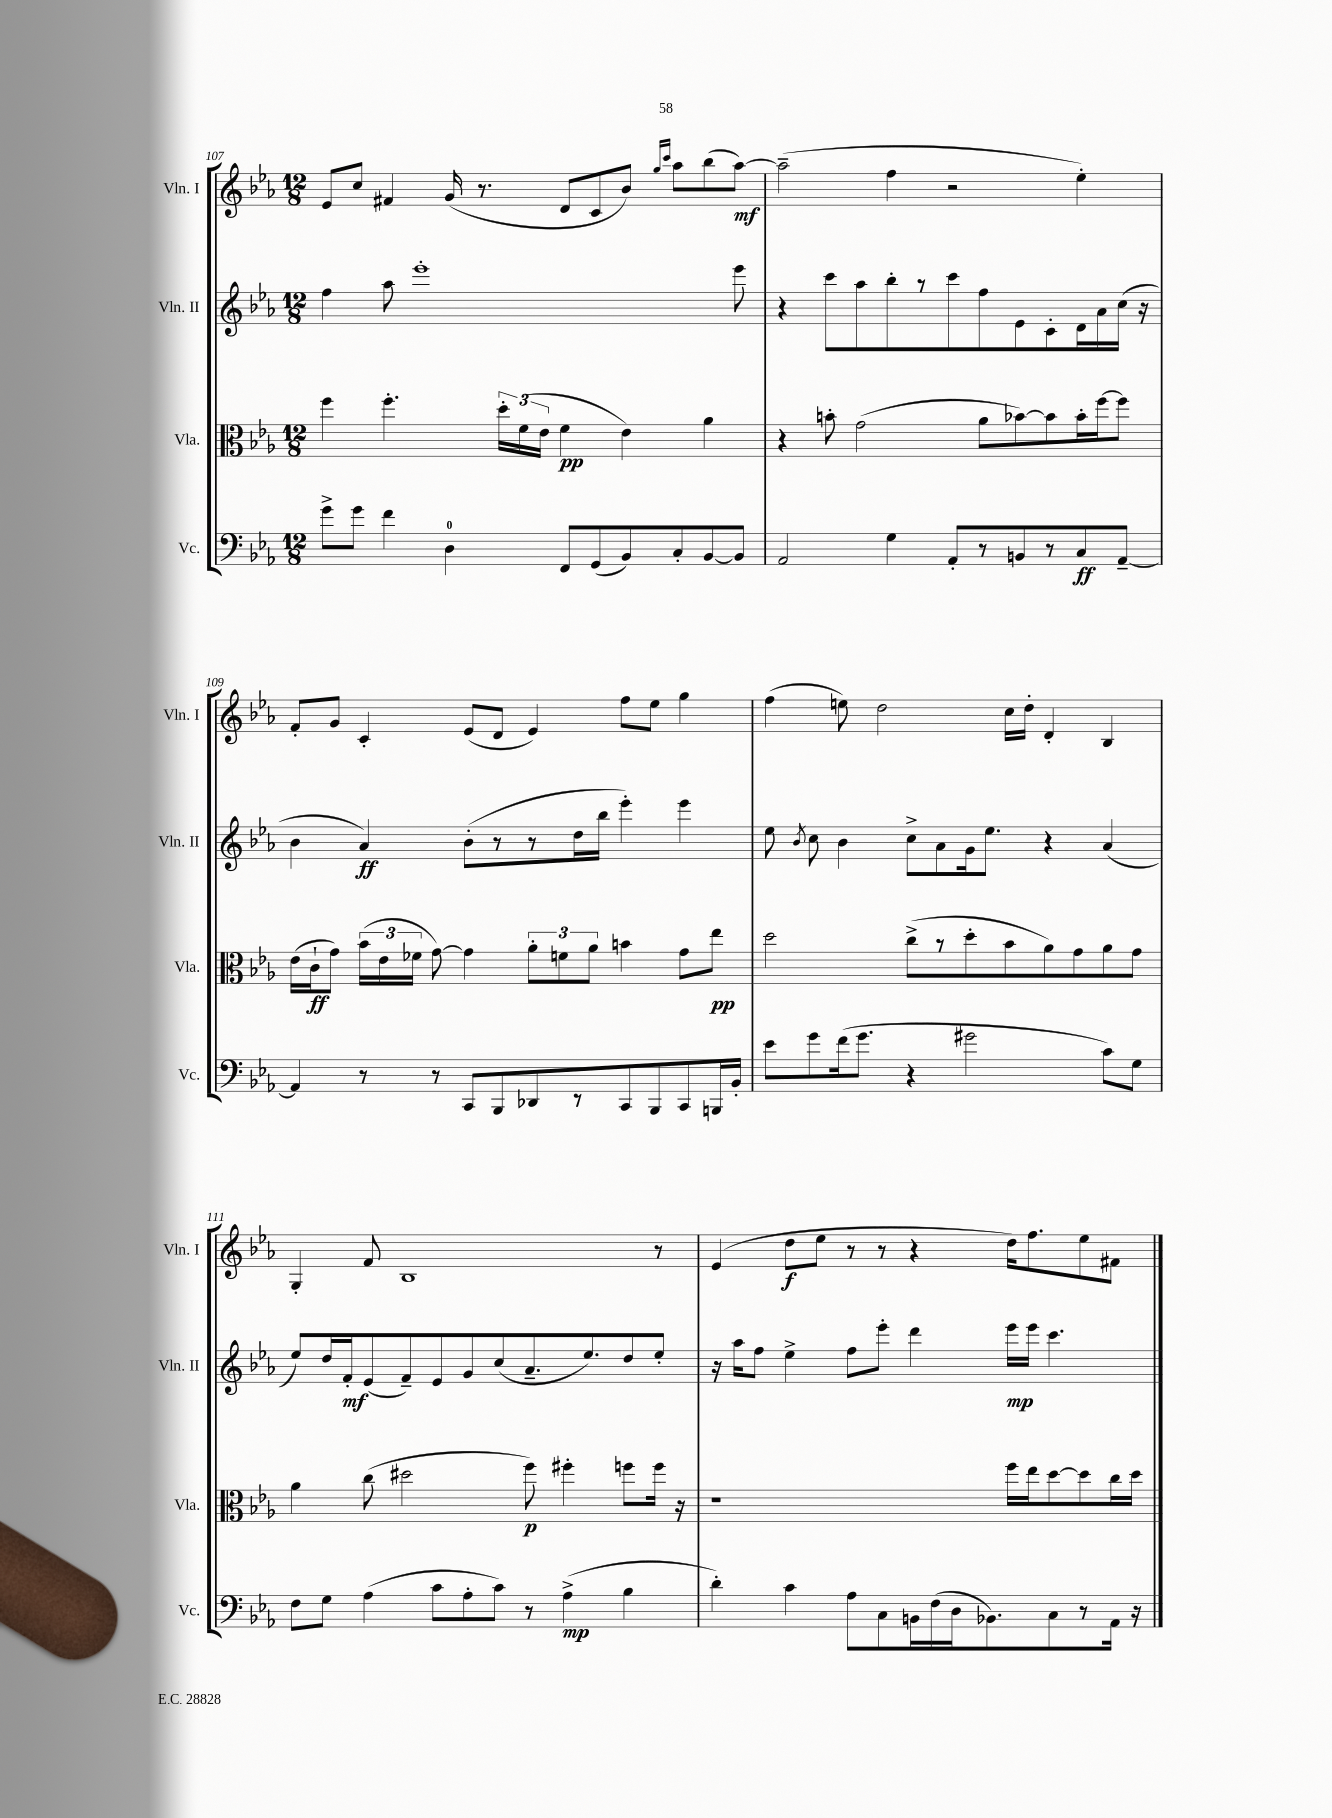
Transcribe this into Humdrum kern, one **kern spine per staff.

**kern	**kern	**kern	**kern
*staff4	*staff3	*staff2	*staff1
*clefF4	*clefC3	*clefG2	*clefG2
*k[b-e-a-]	*k[b-e-a-]	*k[b-e-a-]	*k[b-e-a-]
*M12/8	*M12/8	*M12/8	*M12/8
8g^	4ff	4ff	8e-
8g	.	.	8cc
4f	4.ff'	8aa-	4f#
.	.	1eee-'	.
4D	.	.	(16g
.	.	.	8.r
.	24dd'	.	.
.	(24f	.	.
.	24e-	.	.
8FF	4f	.	8d
(8GG	.	.	8c
8BB-)	4e-)	.	8b-)
.	.	.	16qqgg
.	.	.	16qqccc
8C'	.	.	8aa-
[8BB-	4a-	.	(8bb-
8BB-]	.	8eee-	[8aa-)
=	=	=	=
2AA-	4r	4r	(2aa-~]
.	8b'	8ccc	.
.	(2g	8aa-	.
4G	.	8bb-'	4ff
.	.	8r	.
8AA-'	.	8ccc	2r
8r	8a-	8ff	.
8BB	[8b-)	8e-	.
8r	8b-]	8c'	.
8C	16b-'	16d	4ee-')
.	[16ff	16a-	.
[8AA-~	8ff]	(16cc	.
.	.	16r	.
=	=	=	=
4AA-]	(16e-	4b-	8f'
.	16c`	.	.
.	8g)	.	8g
8r	(24b-	4a-)	4c'
.	24e-	.	.
.	24f-	.	.
8r	[8g)	.	.
8CC	4g]	(8b-'	(8e-
8BBB-	.	8r	8d
8DD-	12a-'	8r	4e-)
.	12f	.	.
8r	.	16dd	.
.	12a-	.	.
.	.	16bb-	.
8CC	4b	4eee-')	8ff
8BBB-	.	.	8ee-
8CC	8g	4eee-	4gg
16BBB	8ee-	.	.
16BB-'	.	.	.
=	=	=	=
8e-	2dd	8ee-	(4ff
.	.	8qb-	.
8g	.	8cc	.
(16f	.	4b-	8ee)
8.g	.	.	.
.	.	.	2dd
4r	(8cc^	8cc^	.
.	8r	8a-	.
2g#	8dd'	16g	.
.	.	8.ee-	.
.	8b-	.	16cc
.	.	.	16dd'
.	8a-)	4r	4d'
.	8g	.	.
8c)	8a-	(4a-	4B-
8G	8g	.	.
=	=	=	=
8F	4a-	8ee-)	4G'
8G	.	16dd	.
.	.	16f'	.
(4A-	(8cc	(8e-	8f
.	2dd#	8f~)	1B-
8c	.	8e-	.
8A-'	.	8g	.
8c)	.	(8cc	.
8r	8ff)	8.a-~	.
(4A-^	4ff#'	.	.
.	.	8.ee-)	.
4B-	8ff	8dd	.
.	16ff	8ee-'	8r
.	16r	.	.
=	=	=	=
4d')	1r	16r	(4e-
.	.	16aa-	.
.	.	8ff	.
4c	.	4ee-^	8dd
.	.	.	8ee-
8A-	.	8ff	8r
8C	.	8eee-'	8r
16BB	.	4ddd	4r
(16F	.	.	.
16D	.	.	.
8.BB-)	.	.	.
.	16ff	16eee-	16dd)
.	16ee-	16eee-	8.ff
8C	[8dd	4.ccc	.
8r	8dd]	.	8ee-
16AA-	16cc	.	8f#
16r	16dd	.	.
==	==	==	==
*-	*-	*-	*-
